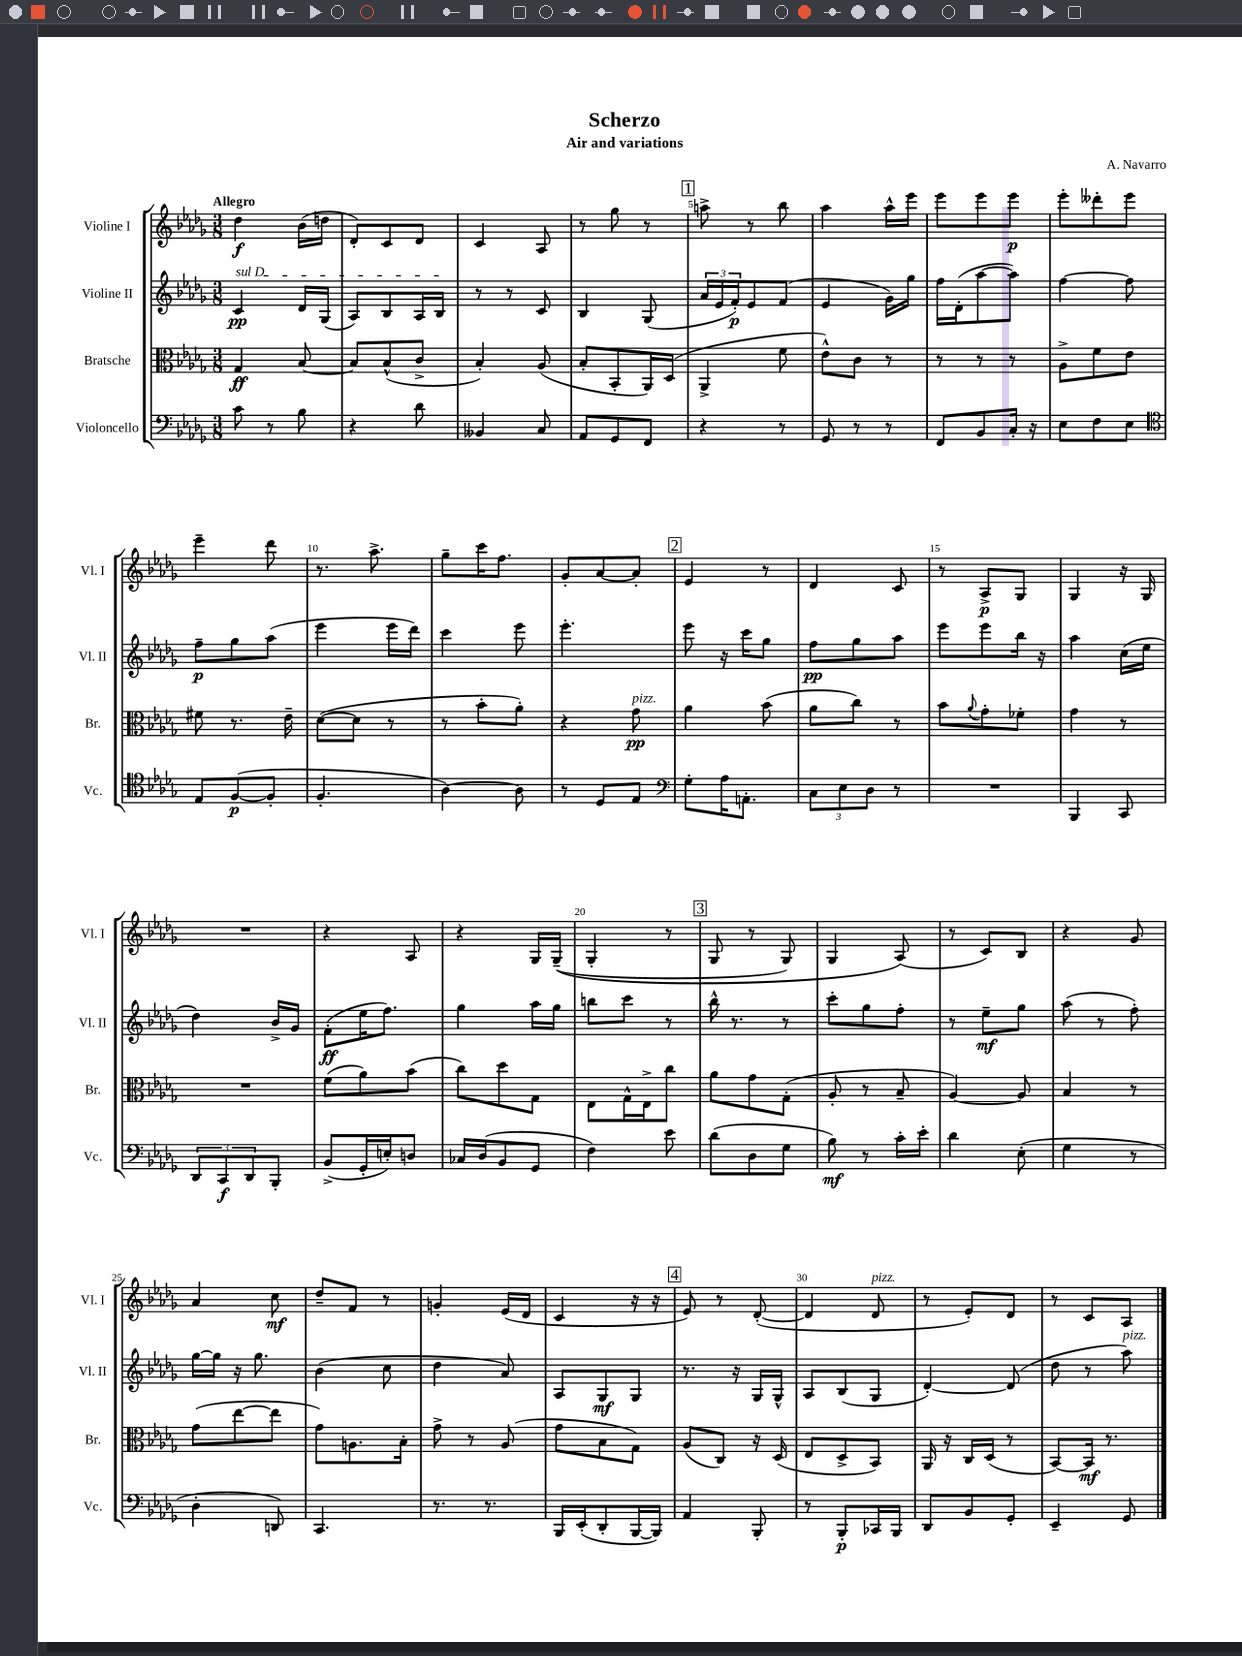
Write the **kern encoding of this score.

**kern	**dynam	**kern	**dynam	**kern	**dynam	**kern	**dynam
*part4	*part4	*part3	*part3	*part2	*part2	*part1	*part1
*staff4	*staff4	*staff3	*staff3	*staff2	*staff2	*staff1	*staff1
*I"Violoncello	*	*I"Bratsche	*	*I"Violine II	*	*I"Violine I	*
*I'Vc.	*	*I'Br.	*	*I'Vl. II	*	*I'Vl. I	*
*clefF4	*	*clefC3	*	*clefG2	*	*clefG2	*
*k[b-e-a-d-g-]	*	*k[b-e-a-d-g-]	*	*k[b-e-a-d-g-]	*	*k[b-e-a-d-g-]	*
*M3/8	*	*M3/8	*	*M3/8	*	*M3/8	*
=1	=1	=1	=1	=1	=1	=1	=1
!	!	!	!	!	!	!LO:TX:a:B:t=Allegro	!
!	!	!	!	!LO:TX:a:i:t=sul D	!	!	!
8c\	.	4G-/	ff	4c/	pp	4dd-\	f
8r	.	.	.	.	.	.	.
8B-\	.	[8B-/	.	16d-/LL	.	(16b-\LL	.
.	.	.	.	(16G-/JJ	.	16ddn\JJ	.
=2	=2	=2	=2	=2	=2	=2	=2
4r	.	8B-/L]	.	8A-/L)	.	8d-'/L)	.
.	.	(8B-^^/	.	8B-/	.	8c/	.
8d-\	.	8c^/J	.	16A-/L	.	8d-/J	.
.	.	.	.	16B-/JJ	.	.	.
=3	=3	=3	=3	=3	=3	=3	=3
4BB--X/	.	4B-'/)	.	8r	.	4c/	.
.	.	.	.	8r	.	.	.
8C/	.	(8A-/	.	8c/	.	8A-/	.
=4	=4	=4	=4	=4	=4	=4	=4
8AA-/L	.	8B-'/L	.	4B-/	.	8r	.
8GG-/	.	8BB-'/	.	.	.	8gg-\	.
8FF/J	.	16AA-/L)	.	(8G-/	.	8r	.
.	.	(16D-/JJ	.	.	.	.	.
!!LO:REH:place=s1:t=1
=5	=5	=5	=5	=5	=5	=5	=5
4r	.	4AA-^/	.	24a-/LL	.	8aan^\	.
.	.	.	.	24e-/	.	.	.
.	.	.	.	24f'/J)	p	.	.
.	.	.	.	8e-/	.	8r	.
8r	.	8f\	.	(8f/J	.	8bb-\	.
=6	=6	=6	=6	=6	=6	=6	=6
8GG-/	.	8e-^^\L)	.	4e-/	.	4aa-\	.
8r	.	8c\J	.	.	.	.	.
8r	.	8r	.	16g-\LL)	.	16aa-^^\LL	.
.	.	.	.	16gg-\JJ	.	16eee-\JJ	.
=7	=7	=7	=7	=7	=7	=7	=7
8FF/L	.	8r	.	16ff\LL	.	8eee-\L	.
.	.	.	.	(16d-'\J	.	.	.
8BB-/	.	8r	.	[8aa-\	.	8eee-\	.
16C'/Jk	.	8r	.	8aa-\J])	.	8eee-\J	p
16r	.	.	.	.	.	.	.
=8	=8	=8	=8	=8	=8	=8	=8
8E-\L	.	8A-^\L	.	[4ff\	.	8eee-'\L	.
8F\	.	8f\	.	.	.	8ddd--X'\	.
8E-\J	.	8e-\J	.	8ff\]	.	8eee-\J	.
!!LO:LB:g=z
=9	=9	=9	=9	=9	=9	=9	=9
*clefC4	*	*	*	*	*	*	*
8E-/L	.	8f#X\	.	8ff~\L	p	4eee-~\	.
([8F/	p	8.r	.	8gg-\	.	.	.
8F'/J]	.	.	.	(8aa-\J	.	8ddd-\	.
.	.	16e-~\	.	.	.	.	.
=10	=10	=10	=10	=10	=10	=10	=10
4.F'/	.	([8d-\L	.	4eee-\	.	8.r	.
.	.	8d-\J]	.	.	.	.	.
.	.	.	.	.	.	8.aa-^\	.
.	.	8r	.	16eee-\LL	.	.	.
.	.	.	.	16ddd-\JJ)	.	.	.
=11	=11	=11	=11	=11	=11	=11	=11
[4A-\)	.	8r	.	4ccc\	.	8gg-~\L	.
.	.	8b-'\L	.	.	.	16ccc\K	.
.	.	.	.	.	.	8.ff\J	.
8A-\]	.	8a-'\J)	.	8eee-\	.	.	.
=12	=12	=12	=12	=12	=12	=12	=12
8r	.	4r	.	4.eee-'\	.	8g-'/L	.
8D-/L	.	.	.	.	.	[8a-/	.
!	!	!LO:TX:a:i:t=pizz.	!	!	!	!	!
8E-/J	.	8g-\	pp	.	.	8a-'/J]	.
!!LO:REH:place=s1:t=2
=13	=13	=13	=13	=13	=13	=13	=13
*clefF4	*	*	*	*	*	*	*
8G-'\L	.	4a-\	.	8eee-\	.	4e-/	.
16A-\K	.	.	.	16r	.	.	.
8.AAn'\J	.	.	.	16ccc\KL	.	.	.
.	.	(8b-\	.	8gg-\J	.	8r	.
=14	=14	=14	=14	=14	=14	=14	=14
12C\L	.	8a-\L	.	8ff\L	pp	4d-/	.
12E-\	.	.	.	.	.	.	.
.	.	8cc\J)	.	8gg-\	.	.	.
12D-\J	.	.	.	.	.	.	.
8r	.	8r	.	8aa-\J	.	8c/	.
=15	=15	=15	=15	=15	=15	=15	=15
4.r	.	8b-\L	.	8eee-\L	.	8r	.
.	.	8qqa-/	.	.	.	.	.
.	.	8g-'\	.	8eee-\	.	8A-^/L	p
.	.	8f-X'\J	.	16bb-\Jk	.	8G-/J	.
.	.	.	.	16r	.	.	.
=16	=16	=16	=16	=16	=16	=16	=16
4BBB-/	.	4g-\	.	4aa-\	.	4G-/	.
8CC/	.	8r	.	(16cc\LL	.	16r	.
.	.	.	.	16ee-\JJ	.	16G-/	.
!!LO:LB:g=z
=17	=17	=17	=17	=17	=17	=17	=17
12DD-/L	.	4.r	.	4dd-\)	.	4.r	.
12CC/	f	.	.	.	.	.	.
12DD-/	.	.	.	.	.	.	.
8BBB-'/J	.	.	.	16b-^/LL	.	.	.
.	.	.	.	16g-/JJ	.	.	.
=18	=18	=18	=18	=18	=18	=18	=18
(8BB-^/L	.	(8f\L	.	(8f'\L	ff	4r	.
16GG-'/L	.	8a-\)	.	16ee-\K	.	.	.
16En'/J)	.	.	.	8.ff\J)	.	.	.
8Dn/J	.	(8b-\J	.	.	.	8A-/	.
=19	=19	=19	=19	=19	=19	=19	=19
16C-X/LL	.	8cc\L)	.	4gg-\	.	4r	.
(16D-/J	.	.	.	.	.	.	.
8BB-/	.	8dd-\	.	.	.	.	.
8GG-/J	.	8G-\J	.	16aa-\LL	.	16G-/LL	.
.	.	.	.	16gg-\JJ	.	((16G-~/JJ	.
=20	=20	=20	=20	=20	=20	=20	=20
4F\)	.	8E-\L	.	8bbn\L	.	4G-'/	.
.	.	16G-^^\L	.	8ccc\J	.	.	.
.	.	16E-^\J	.	.	.	.	.
8e-\	.	8cc\J	.	8r	.	8r	.
!!LO:REH:place=s1:t=3
=21	=21	=21	=21	=21	=21	=21	=21
(8d-\L	.	8a-\L	.	16bb-^^\	.	8G-/	.
.	.	.	.	8.r	.	.	.
8D-\	.	8g-\	.	.	.	8r	.
8G-\J	.	(8G-'\J	.	8r	.	8G-/)	.
=22	=22	=22	=22	=22	=22	=22	=22
8B-\)	mf	8A-'/	.	8ccc'\L	.	4G-/	.
8r	.	8r	.	8gg-\	.	.	.
16c'\LL	.	8B-~/	.	8ff'\J	.	(8A-/)	.
16e-'\JJ	.	.	.	.	.	.	.
=23	=23	=23	=23	=23	=23	=23	=23
4d-\	.	[4A-/)	.	8r	.	8r	.
.	.	.	.	8ee-~\L	mf	8c/L)	.
(8E-'\	.	8A-/]	.	8gg-\J	.	8B-/J	.
=24	=24	=24	=24	=24	=24	=24	=24
4G-\	.	4B-/	.	(8aa-\	.	4r	.
.	.	.	.	8r	.	.	.
8r	.	8r	.	8ff'\)	.	8g-/	.
!!LO:LB:g=z
=25	=25	=25	=25	=25	=25	=25	=25
4D-'\	.	(8g-\L	.	[16gg-\LL	.	4a-/	.
.	.	.	.	16gg-\JJ]	.	.	.
.	.	[8ee-\	.	16r	.	.	.
.	.	.	.	8.gg-\	.	.	.
8DDn/)	.	8ee-\J]	.	.	.	8cc\	mf
=26	=26	=26	=26	=26	=26	=26	=26
4.CC/	.	8g-\L)	.	(4b-\	.	8dd-~/L	.
.	.	8.An\	.	.	.	8f/J	.
.	.	.	.	8cc\	.	8r	.
.	.	16B-'\Jk	.	.	.	.	.
=27	=27	=27	=27	=27	=27	=27	=27
8.r	.	8g-^\	.	4dd-\	.	4gn'/	.
.	.	8r	.	.	.	.	.
8.r	.	.	.	.	.	.	.
.	.	(8A-/	.	8a-/)	.	(16e-/LL	.
.	.	.	.	.	.	16d-/JJ	.
=28	=28	=28	=28	=28	=28	=28	=28
16BBB-/LL	.	8g-\L	.	8A-/L	.	4c/	.
(16EE-'/J	.	.	.	.	.	.	.
8DD-'/	.	8B-\	.	8G-/	mf	.	.
[16BBB-/L	.	8G-\J)	.	8G-/J	.	16r	.
16BBB-/JJ])	.	.	.	.	.	16r	.
!!LO:REH:place=s1:t=4
=29	=29	=29	=29	=29	=29	=29	=29
4AA-/	.	(8A-/L	.	8.r	.	8e-/)	.
.	.	8C/J)	.	.	.	8r	.
.	.	.	.	16r	.	.	.
8BBB-'/	.	16r	.	16G-/LL	.	([8d-'/	.
.	.	(16D-/	.	16G-^^/JJ	.	.	.
=30	=30	=30	=30	=30	=30	=30	=30
8r	.	8E-/L	.	8A-/L	.	4d-/]	.
8BBB-'/L	p	8D-^/	.	(8B-/	.	.	.
!	!	!	!	!	!	!LO:TX:a:i:t=pizz.	!
16CC-X/L	.	8BB-/J)	.	8G-/J	.	8d-/	.
16BBB-/JJ	.	.	.	.	.	.	.
=31	=31	=31	=31	=31	=31	=31	=31
8DD-/L	.	16AA-/	.	[4d-'/)	.	8r	.
.	.	16r	.	.	.	.	.
8BB-/	.	16C/LL	.	.	.	8e-'/L)	.
.	.	(16D-/JJ	.	.	.	.	.
8GG-'/J	.	8r	.	(8d-/]	.	8d-/J	.
=32	=32	=32	=32	=32	=32	=32	=32
4EE-~/	.	[8BB-/L)	.	8dd-\	.	8r	.
.	.	16BB-/Jk]	mf	8r	.	8c/L	.
.	.	8.r	.	.	.	.	.
!	!	!	!	!LO:TX:a:i:t=pizz.	!	!	!
8GG-/	.	.	.	8aa-\)	.	8A-/J	.
==	==	==	==	==	==	==	==
*-	*-	*-	*-	*-	*-	*-	*-
